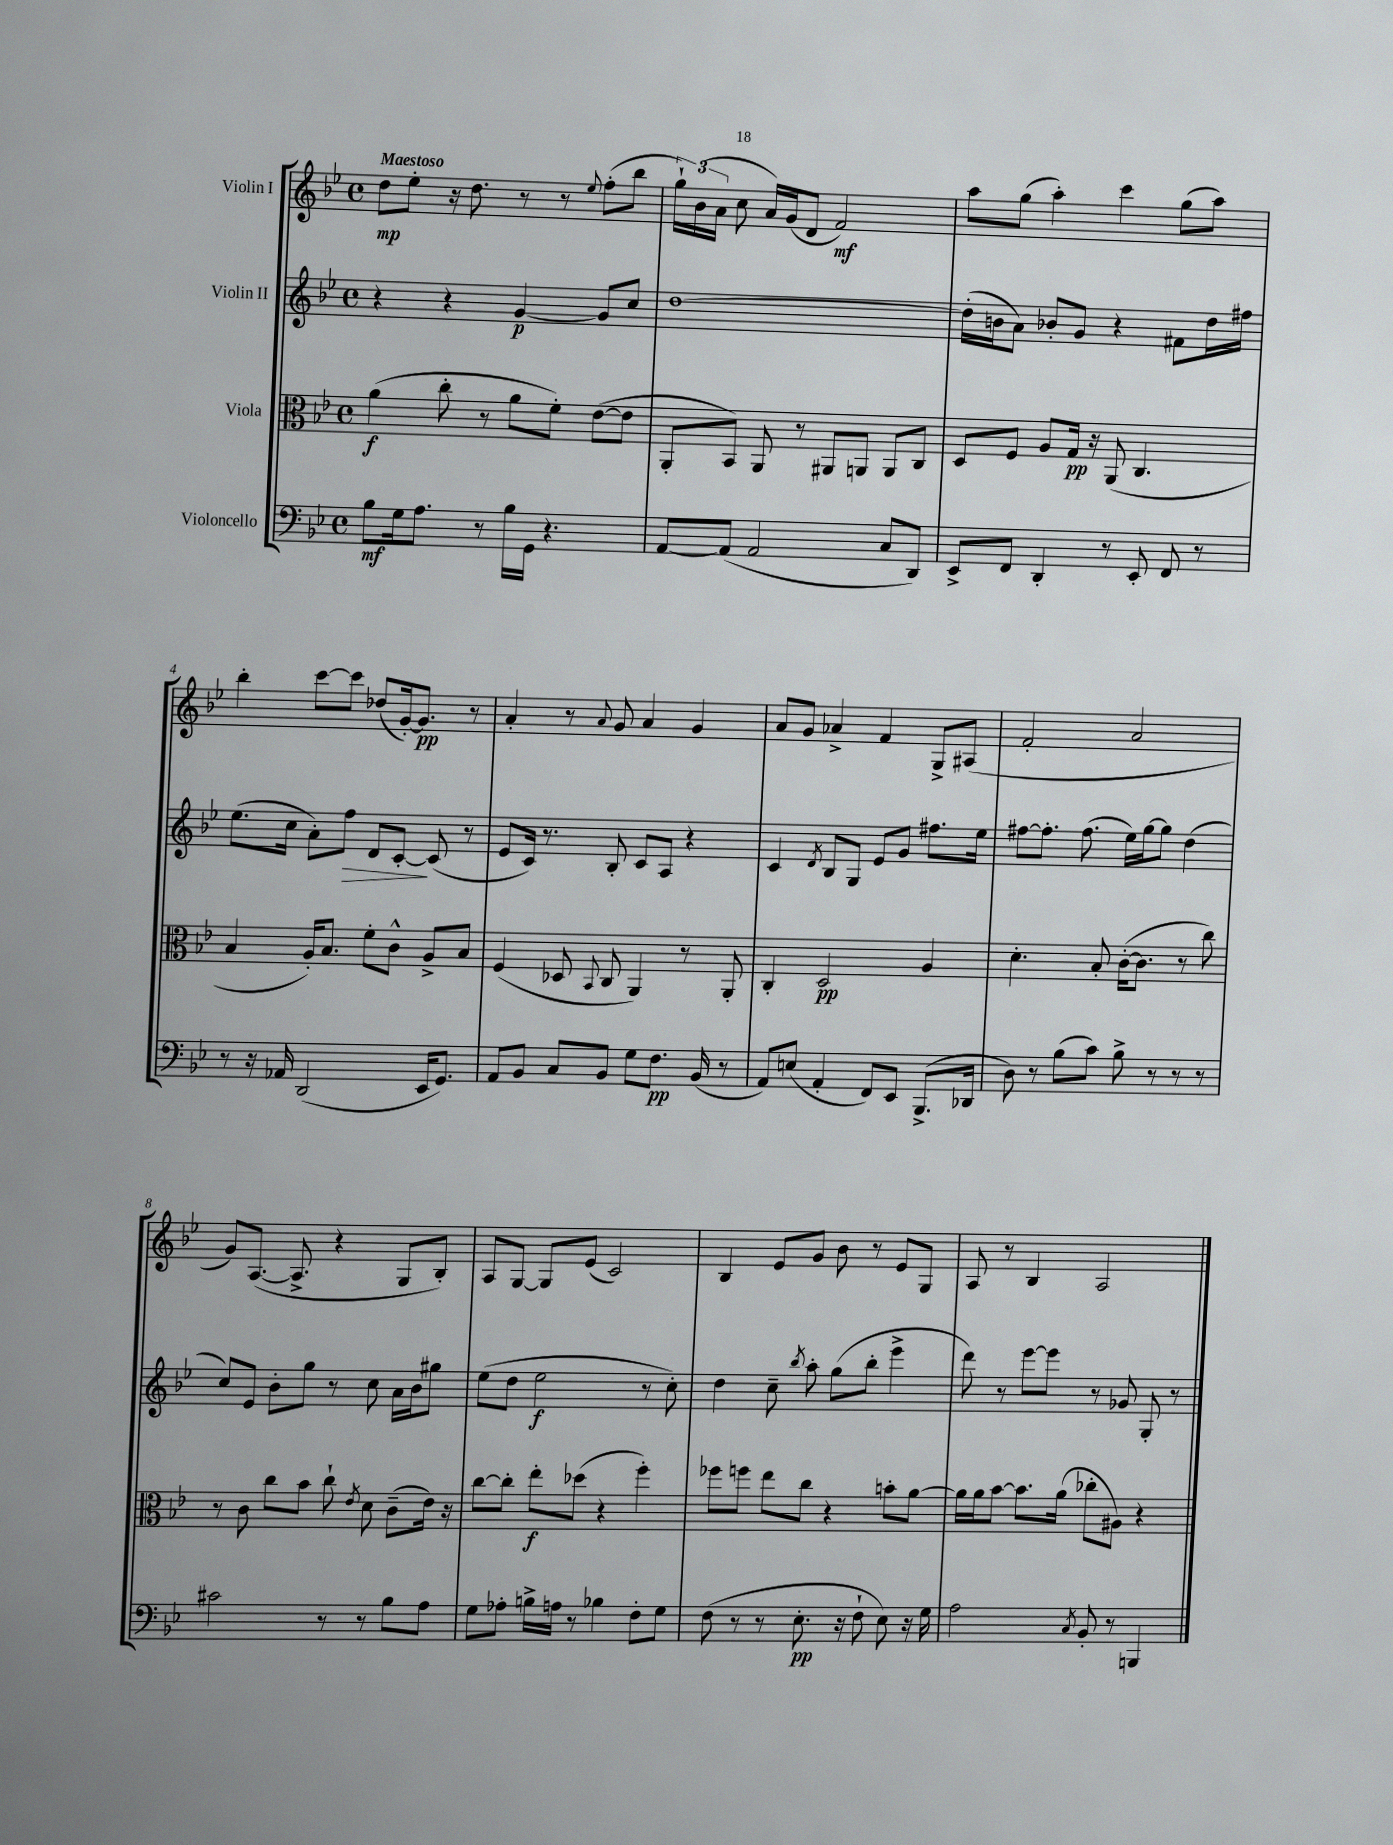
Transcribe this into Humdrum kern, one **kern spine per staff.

**kern	**dynam	**kern	**dynam	**kern	**dynam	**kern	**dynam
*part4	*part4	*part3	*part3	*part2	*part2	*part1	*part1
*staff4	*staff4	*staff3	*staff3	*staff2	*staff2	*staff1	*staff1
*I"Violoncello	*	*I"Viola	*	*I"Violin II	*	*I"Violin I	*
*clefF4	*	*clefC3	*	*clefG2	*	*clefG2	*
*k[b-e-]	*	*k[b-e-]	*	*k[b-e-]	*	*k[b-e-]	*
*M4/4	*	*M4/4	*	*M4/4	*	*M4/4	*
*met(c)	*	*met(c)	*	*met(c)	*	*met(c)	*
=1	=1	=1	=1	=1	=1	=1	=1
!	!	!	!	!	!	!LO:TX:a:B:t=Maestoso	!
8B-\L	mf	(4a\	f	4r	.	8dd\L	mp
16G\k	.	.	.	.	.	8ee-'\J	.
8.A\J	.	.	.	.	.	.	.
.	.	8cc'\	.	4r	.	16r	.
.	.	.	.	.	.	8.dd\	.
8r	.	8r	.	.	.	.	.
16B-\LL	.	8a\L	.	[4g/	p	8r	.
16GG\JJ	.	.	.	.	.	.	.
4.r	.	8f'\J)	.	.	.	8r	.
.	.	.	.	.	.	8qqee-/	.
.	.	([8e-\L	.	8g/L]	.	(8ff'\L	.
.	.	8e-\J]	.	8cc/J	.	8bb-\J	.
=2	=2	=2	=2	=2	=2	=2	=2
[8AA/L	.	8AA'/L	.	[1dd	.	24gg`\LL)	.
.	.	.	.	.	.	(24b-\	.
.	.	.	.	.	.	24a\JJ	.
(8AA/J]	.	8BB-/J)	.	.	.	8cc\	.
2AA/	.	8AA/	.	.	.	16a/LL)	.
.	.	.	.	.	.	(16g/J	.
.	.	8r	.	.	.	8d/J	.
.	.	8AA#X/L	.	.	.	2f/)	mf
.	.	8AAn/J	.	.	.	.	.
8C/L	.	8AA/L	.	.	.	.	.
8DD/J)	.	8C/J	.	.	.	.	.
=3	=3	=3	=3	=3	=3	=3	=3
8EE-^/L	.	8D/L	.	(16dd'\LL]	.	8aa\L	.
.	.	.	.	16bn\J	.	.	.
8FF/J	.	8F/J	.	8a\J)	.	(8gg\J	.
4DD'/	.	8A/L	.	8b-X'/L	.	4aa'\)	.
.	.	16G/Jk	pp	8g/J	.	.	.
.	.	16r	.	.	.	.	.
8r	.	(8AA/	.	4r	.	4ccc\	.
8EE-'/	.	4.C/	.	.	.	.	.
8FF/	.	.	.	8f#X\L	.	(8gg\L	.
8r	.	.	.	16dd\L	.	8aa\J)	.
.	.	.	.	16ff#X\JJ	.	.	.
!!LO:LB:g=z
=4	=4	=4	=4	=4	=4	=4	=4
8r	.	4B-/	.	(8.ee-\L	.	4bb-'\	.
16r	.	.	.	.	.	.	.
16AA-X/	.	.	.	16cc\Jk	.	.	.
(2DD/	.	16A'/KL)	.	8a'\L)	.	[8ccc\L	.
.	.	8.B-/J	.	.	.	.	.
!	!	!	!	!	!LO:HP:b	!	!
.	.	.	.	8ff\J	>	8ccc\J]	.
.	.	8f'\L	.	8d/L	.	(8dd-X/L	.
.	.	8c^^\J	.	[8c'/J	.	[16g'/k)	.
.	.	.	.	.	.	8.g/J]	pp
16EE-/KL	.	8A^/L	.	(8c/]	]	.	.
8.GG/J)	.	.	.	.	.	.	.
.	.	8B-/J	.	8r	.	8r	.
=5	=5	=5	=5	=5	=5	=5	=5
8AA/L	.	(4F/	.	8e-/L	.	4a'/	.
8BB-/J	.	.	.	16c/Jk)	.	.	.
.	.	.	.	8.r	.	.	.
8C/L	.	8D-X/	.	.	.	8r	.
.	.	8qqBB-/	.	.	.	8qqa/	.
8BB-/J	.	8C/	.	8B-'/	.	8g/	.
8G\L	.	4AA/)	.	8c/L	.	4a/	.
8.F\J	pp	.	.	8A/J	.	.	.
.	.	8r	.	4r	.	4g/	.
(16BB-/	.	.	.	.	.	.	.
8r	.	8AA'/	.	.	.	.	.
=6	=6	=6	=6	=6	=6	=6	=6
8AA/L)	.	4C'/	.	4c/	.	8a/L	.
(8En/J	.	.	.	.	.	8g/J	.
.	.	.	.	8qd/	.	.	.
4AA'/	.	2D/	pp	8B-/L	.	4a-X^/	.
.	.	.	.	8G/J	.	.	.
8FF/L)	.	.	.	8e-/L	.	4f/	.
8EE-/J	.	.	.	8g/J	.	.	.
(8.BBB-^/L	.	4A/	.	8.ff#X\L	.	8G^/L	.
.	.	.	.	.	.	(8A#X/J	.
16DD-X/Jk	.	.	.	16ee-\Jk	.	.	.
=7	=7	=7	=7	=7	=7	=7	=7
8D\)	.	4.d'\	.	[8ff#X\L	.	2f'/	.
8r	.	.	.	8.ff#'\J]	.	.	.
(8B-\L	.	.	.	.	.	.	.
.	.	.	.	(8.ff#\	.	.	.
8c\J)	.	8B-'/	.	.	.	.	.
8B-^\	.	([16c'\KL	.	16ee-\LL)	.	2a/	.
.	.	8.c\J]	.	[16gg\J	.	.	.
8r	.	.	.	8gg\J]	.	.	.
8r	.	8r	.	(4dd\	.	.	.
8r	.	8cc\)	.	.	.	.	.
!!LO:LB:g=z
=8	=8	=8	=8	=8	=8	=8	=8
2c#X\	.	8r	.	8cc/L)	.	8g/L)	.
.	.	8c\	.	8e-/J	.	([8.A/J	.
.	.	8cc\L	.	8b-'\L	.	.	.
.	.	.	.	.	.	8.A^/]	.
.	.	8b-\J	.	8gg\J	.	.	.
8r	.	8cc`\	.	8r	.	4r	.
.	.	8qe-/	.	.	.	.	.
8r	.	8d\	.	8cc\	.	.	.
8B-\L	.	(8c~\L	.	16a\LL	.	8G/L	.
.	.	.	.	16b-\J	.	.	.
8A\J	.	16e-\Jk)	.	8gg#X\J	.	8B-'/J)	.
.	.	16r	.	.	.	.	.
=9	=9	=9	=9	=9	=9	=9	=9
8G\L	.	[8cc\L	.	(8ee-\L	.	8A/L	.
8A-X'\J	.	8cc'\J]	.	8dd\J	.	[8G/J	.
16Bn^\LL	.	8ee-'\L	f	2ee-\	f	8G/L]	.
16An\JJ	.	.	.	.	.	.	.
8r	.	(8dd-X\J	.	.	.	(8e-/J	.
4B-X\	.	4r	.	.	.	2c/)	.
8F'\L	.	4ff'\)	.	8r	.	.	.
8G\J	.	.	.	8cc'\)	.	.	.
=10	=10	=10	=10	=10	=10	=10	=10
(8F\	.	8ff-X\L	.	4dd\	.	4B-/	.
8r	.	8ffn\J	.	.	.	.	.
8r	.	8ee-\L	.	8cc~\	.	8e-/L	.
.	.	.	.	8qbb-/	.	.	.
8.E-'\	pp	8cc\J	.	8aa'\	.	8g/J	.
.	.	4r	.	(8gg\L	.	8b-\	.
16r	.	.	.	.	.	.	.
8F`\	.	.	.	8bb-'\J	.	8r	.
8E-\)	.	8bn'\L	.	4eee-^\	.	8e-/L	.
16r	.	[8a\J	.	.	.	8G/J	.
16G\	.	.	.	.	.	.	.
=11	=11	=11	=11	=11	=11	=11	=11
2A\	.	16a\LL]	.	8ddd\)	.	8A/	.
.	.	16a\J	.	.	.	.	.
.	.	[8b-\J	.	8r	.	8r	.
.	.	8.b-\L]	.	[8eee-\L	.	4B-/	.
.	.	.	.	8eee-\J]	.	.	.
.	.	(16a\Jk	.	.	.	.	.
8qC/	.	.	.	.	.	.	.
8BB-'/	.	8cc-X'\L	.	8r	.	2A/	.
8r	.	8A#X\J)	.	8g-X/	.	.	.
4BBBn/	.	4r	.	8G'/	.	.	.
.	.	.	.	8r	.	.	.
==	==	==	==	==	==	==	==
*-	*-	*-	*-	*-	*-	*-	*-
